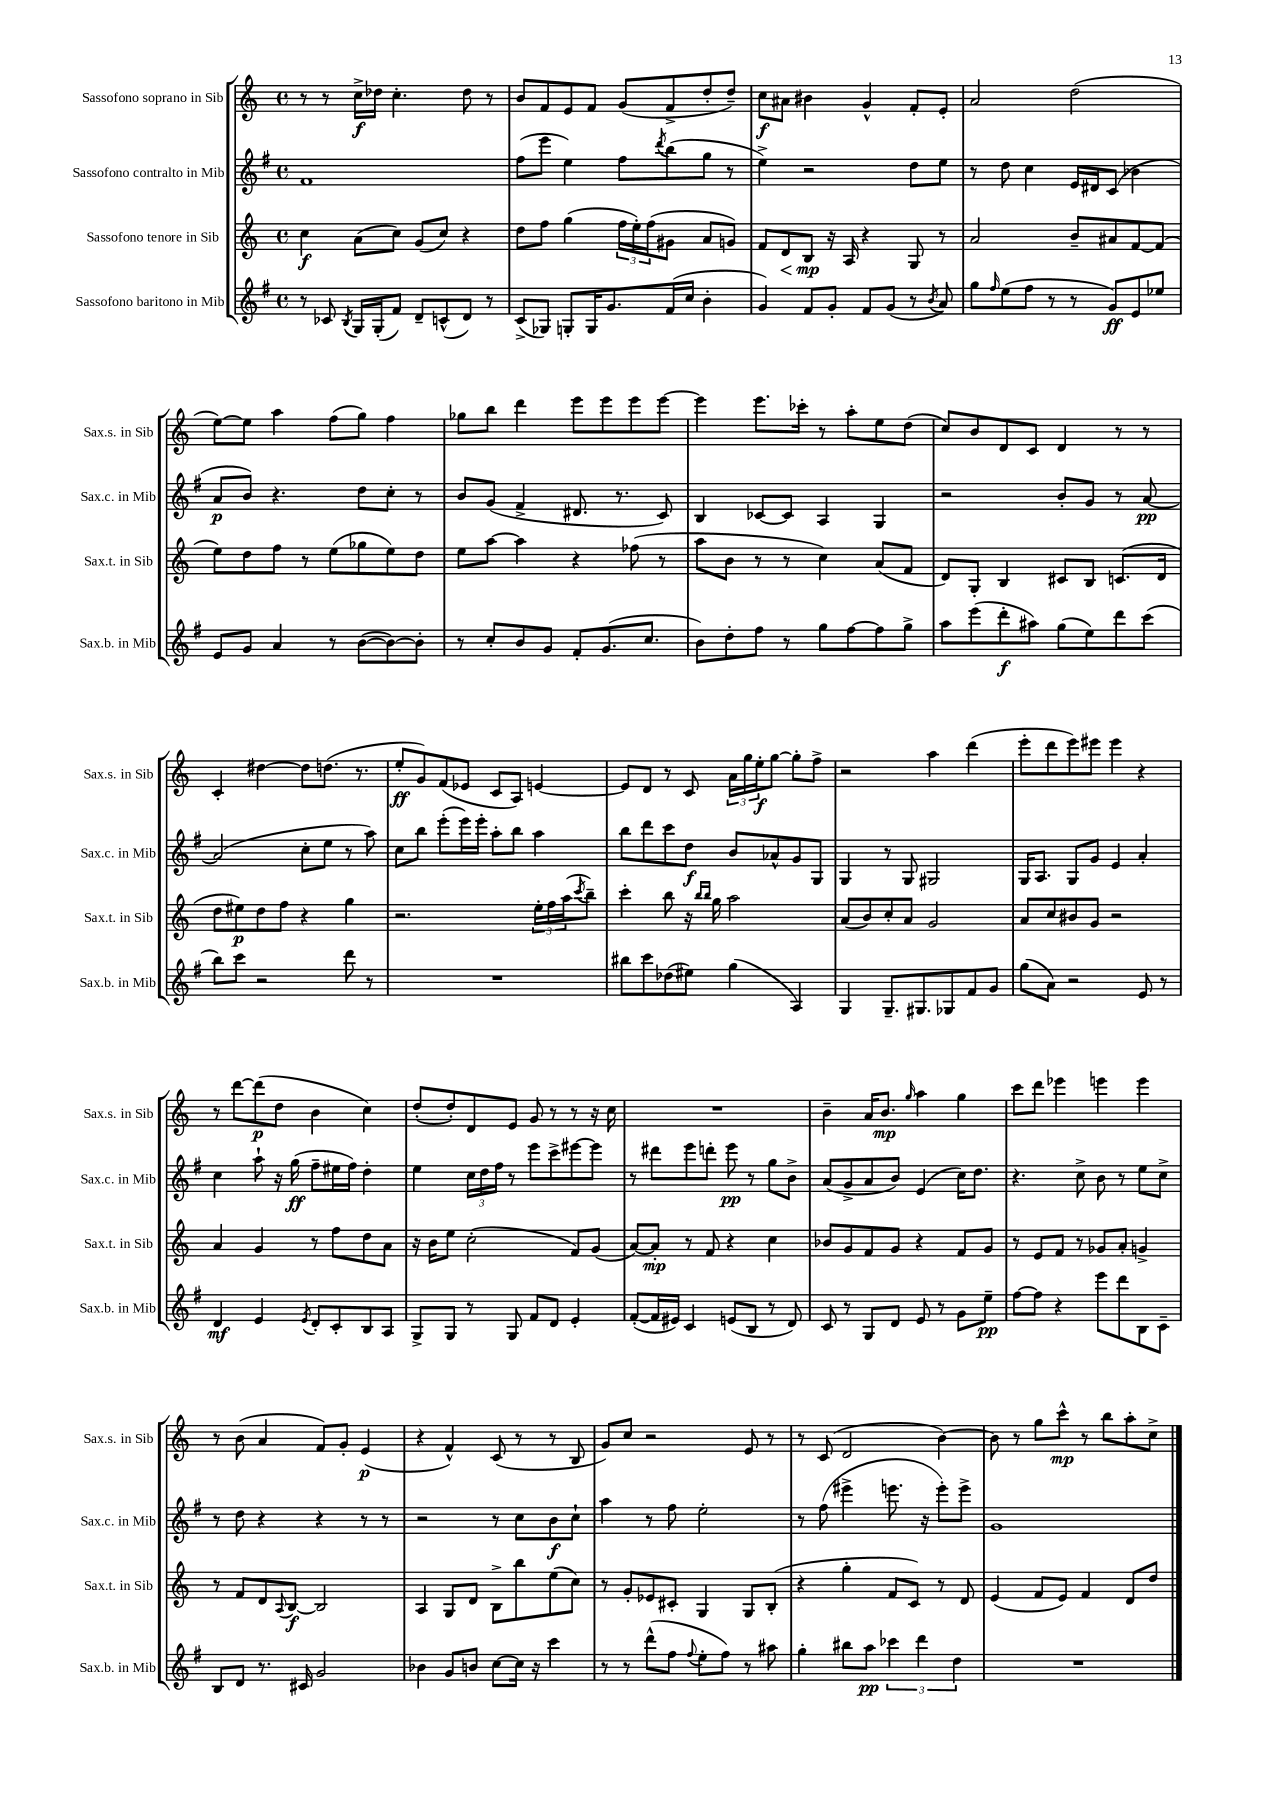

**kern	**kern	**kern	**kern
*staff4	*staff3	*staff2	*staff1
*clefG2	*clefG2	*clefG2	*clefG2
*k[f#]	*k[]	*k[f#]	*k[]
*M4/4	*M4/4	*M4/4	*M4/4
*met(c)	*met(c)	*met(c)	*met(c)
8r	4cc	1f#	8r
8c-	.	.	8r
8qB	.	.	.
16G	(8a	.	16cc^
(16G'	.	.	16dd-
8f#)	8cc)	.	4.cc'
8d~	(8g	.	.
(8c^^	8cc)	.	.
8d)	4r	.	8dd-
8r	.	.	8r
=	=	=	=
(8c^	8dd	(8ff#	8b
8G-)	8ff	8eee	8f
8G'	(4gg	4ee)	8e
16G	.	.	8f
8.g	.	.	.
.	24ff	8ff#	(8g
.	24ee')	.	.
.	(24ff	.	.
.	.	8qddd	.
(16f#	8g#	(8bb	8f^
16cc	.	.	.
4b'	8a	8gg	8dd'
.	8g)	8r	8dd~)
=	=	=	=
4g)	8f	4ee^)	8cc
.	8d	.	8a#
8f#	8B	2r	4b#
8g'	16r	.	.
.	16A	.	.
8f#	4r	.	4g^^
(8g	.	.	.
8r	8G	8dd	8f'
8qb	.	.	.
8a)	8r	8ee	8e'
=	=	=	=
8gg	2a	8r	2a
16qqff#	.	.	.
(8ee	.	8dd	.
8ff#	.	4cc	.
8r	.	.	.
8r	8b~	16e	(2dd
.	.	16d#	.
8g)	8a#	(8c	.
8e	[8f	4b-	.
8ee-	(8f]	.	.
=	=	=	=
8e	8ee)	8a	[8ee)
8g	8dd	8b)	8ee]
4a	8ff	4.r	4aa
.	8r	.	.
8r	(8ee	.	(8ff
([8b	8gg-	8dd	8gg)
8b_)	8ee)	8cc'	4ff
8b']	8dd	8r	.
=	=	=	=
8r	8ee	8b	8gg-
8cc'	[8aa	(8g	8bb
8b	4aa]	4f#^	4ddd
8g	.	.	.
8f#'	4r	8.d#	8eee
(8.g	.	.	8eee
.	.	8.r	.
.	(8ff-	.	8eee
8.cc	.	.	.
.	8r	8c)	[8eee
=	=	=	=
8b)	8aa	4B	4eee]
8dd'	8b	.	.
8ff#	8r	[8c-	8.eee
8r	8r	8c-]	.
.	.	.	16ccc-'
8gg	4cc)	4A	8r
[8ff#	.	.	8aa'
8ff#]	(8a	4G	8ee
8gg^	8f	.	(8dd
=	=	=	=
8aa	8d)	2r	8cc)
(8eee	8G'	.	8b
8ddd'	4B	.	8d
8aa#)	.	.	8c
(8gg	8c#	8b'	4d
8ee)	8B	8g	.
8ddd	(8.c	8r	8r
(8ccc	.	[8a	8r
.	16d	.	.
=	=	=	=
8bb)	8dd	(2a]	4c'
8ccc	8ee#)	.	.
2r	8dd	.	[4dd#
.	8ff	.	.
.	4r	8cc'	8dd#]
.	.	8ee	(8.dd
8ddd	4gg	8r	.
.	.	.	8.r
8r	.	8aa)	.
=	=	=	=
1r	2.r	8cc	8ee'
.	.	8bb	8g)
.	.	(8eee'	(8f
.	.	16eee)	8e-
.	.	16eee'	.
.	.	8aa'	8c
.	.	8bb	8A)
.	24ee'	4aa	[4e
.	24ff	.	.
.	(24aa	.	.
.	8qccc	.	.
.	8bb~)	.	.
=	=	=	=
8bb#	4ccc'	8bb	8e]
8ccc	.	8ddd	8d
(8dd-	8bb	8ccc	8r
8ee#)	16r	8dd	8c
.	16qqbb	.	.
.	16qqbb	.	.
.	16gg	.	.
(4gg	2aa	8b	24a
.	.	.	24gg
.	.	.	24ee'
.	.	8a-^^	[8gg
4A)	.	8g	8gg']
.	.	8G	8ff^
=	=	=	=
4G	(8a	4G	2r
.	8b)	.	.
8.G~	8cc'	8r	.
.	8a	8G	.
8.G#	.	.	.
.	2g	2G#	4aa
8G-	.	.	.
8f#	.	.	(4ddd
8g	.	.	.
=	=	=	=
(8gg	8a	16G	8eee'
.	.	8.A	.
8a)	8cc	.	8ddd
2r	8b#	8G	8eee)
.	8g	8g	8eee#
.	2r	4e	4eee#
8e	.	4a'	4r
8r	.	.	.
=	=	=	=
4d	4a	4cc	8r
.	.	.	[8ddd
4e	4g	8aa`	(8ddd]
.	.	16r	8dd
.	.	(16gg	.
8qe	.	.	.
8d'	8r	8ff#~	4b
8c'	8ff	16ee#	.
.	.	16ff#)	.
8B	8dd	4dd'	4cc)
8A	8a	.	.
=	=	=	=
8G^	16r	4ee	(8dd'
.	16b	.	.
8G	8ee	.	8dd')
8r	(2cc'	24cc	8d
.	.	24dd	.
.	.	24ff#	.
8G	.	8r	8e
8f#	.	8eee	8g
8d	.	8ccc^	8r
4e'	8f)	[8eee#	8r
.	(8g	8eee#]	16r
.	.	.	16cc
=	=	=	=
([8f#'	[8a)	8r	1r
16f#]	8a']	8ddd#	.
16e#)	.	.	.
4c	8r	8eee	.
.	8f	8ddd'	.
(8e	4r	8eee	.
8B	.	8r	.
8r	4cc	8gg	.
8d)	.	8b^	.
=	=	=	=
8c	8b-	(8a	4b~
8r	8g	8g^	.
8G	8f	8a	16a
.	.	.	8.b
8d	8g	8b)	.
.	.	.	16qqgg
8e	4r	(4e	4aa
8r	.	.	.
8g	8f	16cc)	4gg
.	.	8.dd	.
8ee~	8g	.	.
=	=	=	=
[8ff#	8r	4.r	8ccc
8ff#]	8e	.	8ddd
4r	8f	.	4eee-
.	8r	8cc^	.
8eee	8g-	8b	4eee
8ddd	8a'	8r	.
8B	4g^	8ee	4eee
8c~	.	8cc^	.
=	=	=	=
8B	8r	8r	8r
8d	8f	8dd	(8b
8.r	8d	4r	4a
.	8qqA	.	.
.	[8B	.	.
16c#	.	.	.
2g	2B]	4r	8f)
.	.	.	8g'
.	.	8r	(4e
.	.	8r	.
=	=	=	=
4b-	4A	2r	4r
8g	8G	.	4f^^)
8b	8d	.	.
[8cc	8B^	8r	(8c
16cc]	8bb	8cc	8r
16r	.	.	.
4ccc	(8ee	8b	8r
.	8cc)	8cc`	8B
=	=	=	=
8r	8r	4aa	8g)
8r	8g'	.	8cc
(8ddd^^	8e-	8r	2r
8ff#	8c#'	8ff#	.
8qqff#	.	.	.
8ee'	4G	2ee'	.
8ff#)	.	.	.
8r	8G	.	8e
8aa#	(8B'	.	8r
=	=	=	=
4gg'	4r	8r	8r
.	.	(8ff#	(8c
8bb#	4gg'	4eee#^	2d
8aa	.	.	.
6ccc-	8f	8.eee	.
.	8c)	.	.
6ddd	.	.	.
.	.	16r	.
.	8r	8eee')	[4b)
6dd	.	.	.
.	8d	8eee^	.
=	=	=	=
1r	(4e	1g	8b]
.	.	.	8r
.	8f	.	8gg
.	8e)	.	8ccc^^
.	4f	.	8r
.	.	.	8bb
.	8d	.	8aa'
.	8dd	.	8cc^
==	==	==	==
*-	*-	*-	*-
